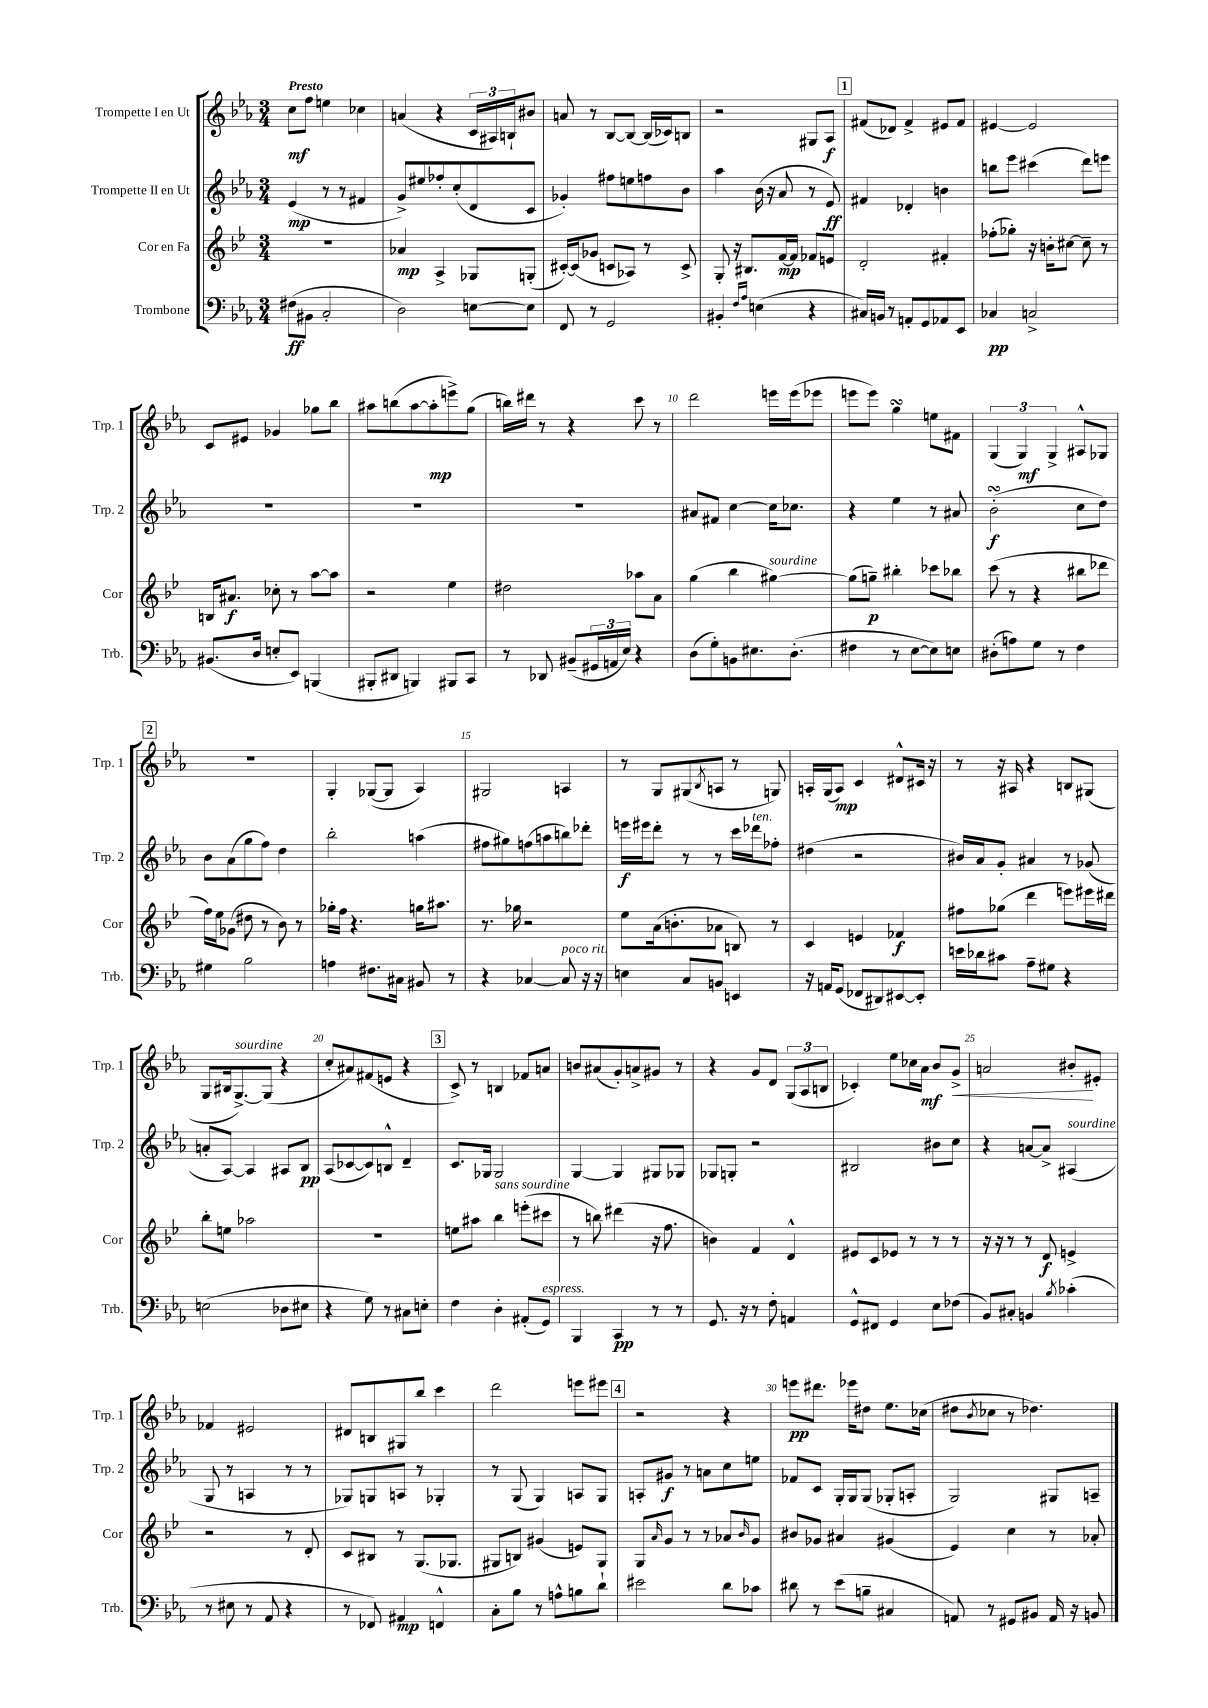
<<
\new StaffGroup <<
\new Staff = "s0" \with { instrumentName = "Trompette I en Ut" shortInstrumentName = "Trp. 1" } {
    \clef treble \key ees \major \numericTimeSignature \time 3/4 \tempo "Presto"
    c''8\mf f''8 e''4 ces''4 |
    a'4( r4 \tuplet 3/2 { c'16 ais16) b16-! } bis'8 |
    a'8 r8 bes8~ bes8~ bes16( ces'16) b8 |
    r2 gis8 aes8\f |
    \mark \markup { \box "1" } fis'8( des'8) fis'4-> eis'8 fis'8 |
    eis'4~ eis'2 |
    c'8 eis'8 ges'4 ges''8 bes''8 |
    ais''8 b''8( ais''8~ ais''8-.\mp e'''8->) g''8( |
    b''16) dis'''16 r8 r4 c'''8 r8 |
    d'''2 e'''16 e'''16( ees'''8 |
    e'''8 e'''8) g''4\turn e''8 fis'8 |
    \tuplet 3/2 { g4( g4\mf) g4-> } ais8-^ ges8 |
    \mark \markup { \box "2" } R2. |
    g4-. ges8~( ges8 aes4) |
    gis2 a4 |
    r8 g8 gis8( \acciaccatura { bes8 } a8 r8 g8) |
    a16-. g16( a8\mp) c'4 dis'8-^ cis'16 r16 |
    r8 r16 ais16 r4 b8 gis8( |
    g8 bis16 g8.~->^\markup { \italic "sourdine" }) g8( r4 |
    c''8-. ais'8) fis'8( e'8 r4 |
    \mark \markup { \box "3" } c'8->) r8 b4 fes'8 a'8 |
    b'8 ais'8( g'8-.) a'8-> gis'8 r8 |
    r4 g'8 d'8 \tuplet 3/2 { g8( aes8 b8 } |
    ces'4-.) ees''8 ces''16 aes'16\mf bes'8 g'8->\< |
    a'2 bis'8-.\! eis'8-. |
    fes'4 eis'2 |
    dis'8 b8 gis8 bes''8 c'''4 |
    d'''2 e'''8 eis'''8 |
    \mark \markup { \box "4" } r2 r4 |
    e'''8\pp dis'''8. ees'''16 dis''8 ees''8. ces''16( |
    dis''8 \acciaccatura { bes'8 } ces''8 r8 des''4.) \bar "|." |
}
\new Staff = "s1" \with { instrumentName = "Trompette II en Ut" shortInstrumentName = "Trp. 2" } {
    \clef treble \key ees \major \numericTimeSignature \time 3/4
    ees'4\mp( r8 r8 fis'4 |
    g'8->) eis''8 fes''8-. c''8-.( d'8 c'8 |
    ges'4-.) fis''8 e''8 f''8 bes'8 |
    aes''4 bes'16( r16 aes'8 r8 ees'8\ff) |
    \mark \markup { \box "1" } fis'4 des'4-. b'4 |
    b''8 ees'''8 cis'''4( d'''8) e'''8 |
    R2. |
    R2. |
    R2. |
    ais'8 fis'8 c''4~ c''16 ces''8. |
    r4 ees''4 r8 ais'8 |
    bes'2-.\turn\f( c''8 d''8) |
    \mark \markup { \box "2" } bes'8 aes'8( g''8 f''8) d''4 |
    bes''2-. a''4( |
    fis''8 gis''8) f''8( a''8 b''8) des'''8-. |
    e'''16\f eis'''16 d'''8-. r8 r8 c'''16 des'''16^\markup { \italic "ten." } fes''8-. |
    dis''4( r2 |
    bis'16) aes'16 g'8-. ais'4 r8 ges'8( |
    a'8-. aes8~) aes4 ais8 bes8\pp |
    aes8( ces'8~ ces'8) b8-^ d'4-- |
    \mark \markup { \box "3" } c'8. ges16 ges2 |
    g4~ g4 gis8 ges8 |
    ges8 g8-. r2 |
    bis2 bis'8 c''8 |
    r4 a'8~ a'8-> ais4^\markup { \italic "sourdine" }( |
    g8 r8 a4 r8 r8 |
    ges8) g8 a8 r8 ges4-. |
    r8 g8( g4) a8 g8 |
    \mark \markup { \box "4" } a8-. gis'8\f r8 a'8 c''8 e''8 |
    fes'8 c'8 g16-. g16 g8( ges8-. a8-. |
    g2) gis8 a8-- \bar "|." |
}
\new Staff = "s2" \with { instrumentName = "Cor en Fa" shortInstrumentName = "Cor" } {
    \clef treble \key bes \major \numericTimeSignature \time 3/4
    R2. |
    aes'4\mp a4-> ges8 g8-.( |
    cis'16~-.) cis'16( ges'8 c'8 aes8) r8 c'8-> |
    g8-. r16 bis8. f'16~\mp f'16 fes'8 e'8 |
    \mark \markup { \box "1" } d'2-. fis'4-. |
    fes''8-.( ges''8-.) r16 b'16-. cis''8~ cis''8-- r8 |
    b16 ais'8.\f ces''8-. r8 a''8~ a''8 |
    r2 ees''4 |
    dis''2 aes''8 a'8 |
    g''4( bes''4 gis''4~^\markup { \italic "sourdine" }) |
    gis''8( g''8--\p) bis''4-. ces'''8 bes''8 |
    c'''8( r8 r4 bis''8 des'''8 |
    \mark \markup { \box "2" } f''16) ees''16 ges'8( dis''8 r8 bes'8) r8 |
    ges''16-. f''16 r4. g''16 ais''8. |
    r8. ges''16 r2 |
    ees''8 a'16( b'8.-. aes'8 b8) r8 |
    c'4 e'4 fes'4\f |
    fis''8 ges''8( d'''4 e'''8) eis'''16 dis'''16 |
    bes''8-. e''8 aes''2 |
    R2. |
    \mark \markup { \box "3" } e''8 ais''8 bes''4^\markup { \italic "sans sourdine" } e'''8-.( cis'''8 |
    r8 b''8) dis'''4( r16 f''8. |
    b'4) f'4 d'4-^ |
    eis'8 c'8 ees'8 r8 r8 r8 |
    r16 r16 r8 r8 d'8\f e'4-> |
    r2 r8 d'8-. |
    c'8 bis8 r8 g8.( ges8. |
    gis8 b8) gis'4( e'8) gis8 |
    \mark \markup { \box "4" } g8 \grace { a'16 } g'8 r8 r8 aes'8 \grace { bes'16 } g'8 |
    bis'8 ges'8 ais'4 gis'4( |
    ees'4) c''4 r8 aes'8-. \bar "|." |
}
\new Staff = "s3" \with { instrumentName = "Trombone" shortInstrumentName = "Trb." } {
    \clef bass \key ees \major \numericTimeSignature \time 3/4
    fis8\ff( bis,8 c2-. |
    d2) e8~ e8 |
    f,8 r8 g,2 |
    bis,4-. \grace { f16 aes16 } e4( r4 |
    \mark \markup { \box "1" } cis16) b,16 r8 a,8-. g,8 aes,8 ees,8 |
    ces4\pp c2-> |
    bis,8.( d16 e8-. ees,8) b,,4( |
    bis,,8-. dis,8 b,,4) bis,,8 c,8 |
    r8 des,8 bis,8--( \tuplet 3/2 { gis,16 a,16 ees16) } r4 |
    d8( g8-.) b,8 eis8. d8.-.( |
    fis4 r8 ees8~ ees8) e8 |
    dis8-.( a8) g8 r8 f4 |
    \mark \markup { \box "2" } gis4 bes2 |
    a4 fis8. cis16 bis,8 r8 |
    r4 ces4~ ces8^\markup { \italic "poco rit." } r16 r16 |
    e4 c8 b,8 e,4 |
    r16 a,16 g,8( fes,8 dis,8) eis,8~ eis,8-. |
    e'16 des'16 cis'8 aes8-- gis8 r4 |
    e2( des8 eis8 |
    r4 g8) r8 cis8 e8-. |
    \mark \markup { \box "3" } f4 d4-. ais,8-.( g,8^\markup { \italic "espress." }) |
    bes,,4 c,4\pp r8 r8 |
    g,8. r16 r8 f8-. a,4 |
    g,8-^ fis,8 g,4 ees8 fes8( |
    bes,8) cis8-. b,4 \acciaccatura { bes8 } ces'4-.( |
    r8 eis8 r8 aes,8 r4 |
    r8 fes,8) ais,4\mp f,4-^ |
    c8-. bes8 r8 a8-^ b8 d'8-! |
    \mark \markup { \box "4" } eis'2 d'8 ces'8 |
    dis'8 r8 ees'8( b8-- cis4 |
    a,8) r8 gis,8 bis,8 a,16 r16 b,8 \bar "|." |
}
>>
>>
\layout { \context { \Score \override BarNumber.break-visibility = ##(#f #t #t) barNumberVisibility = #(every-nth-bar-number-visible 5) } }
